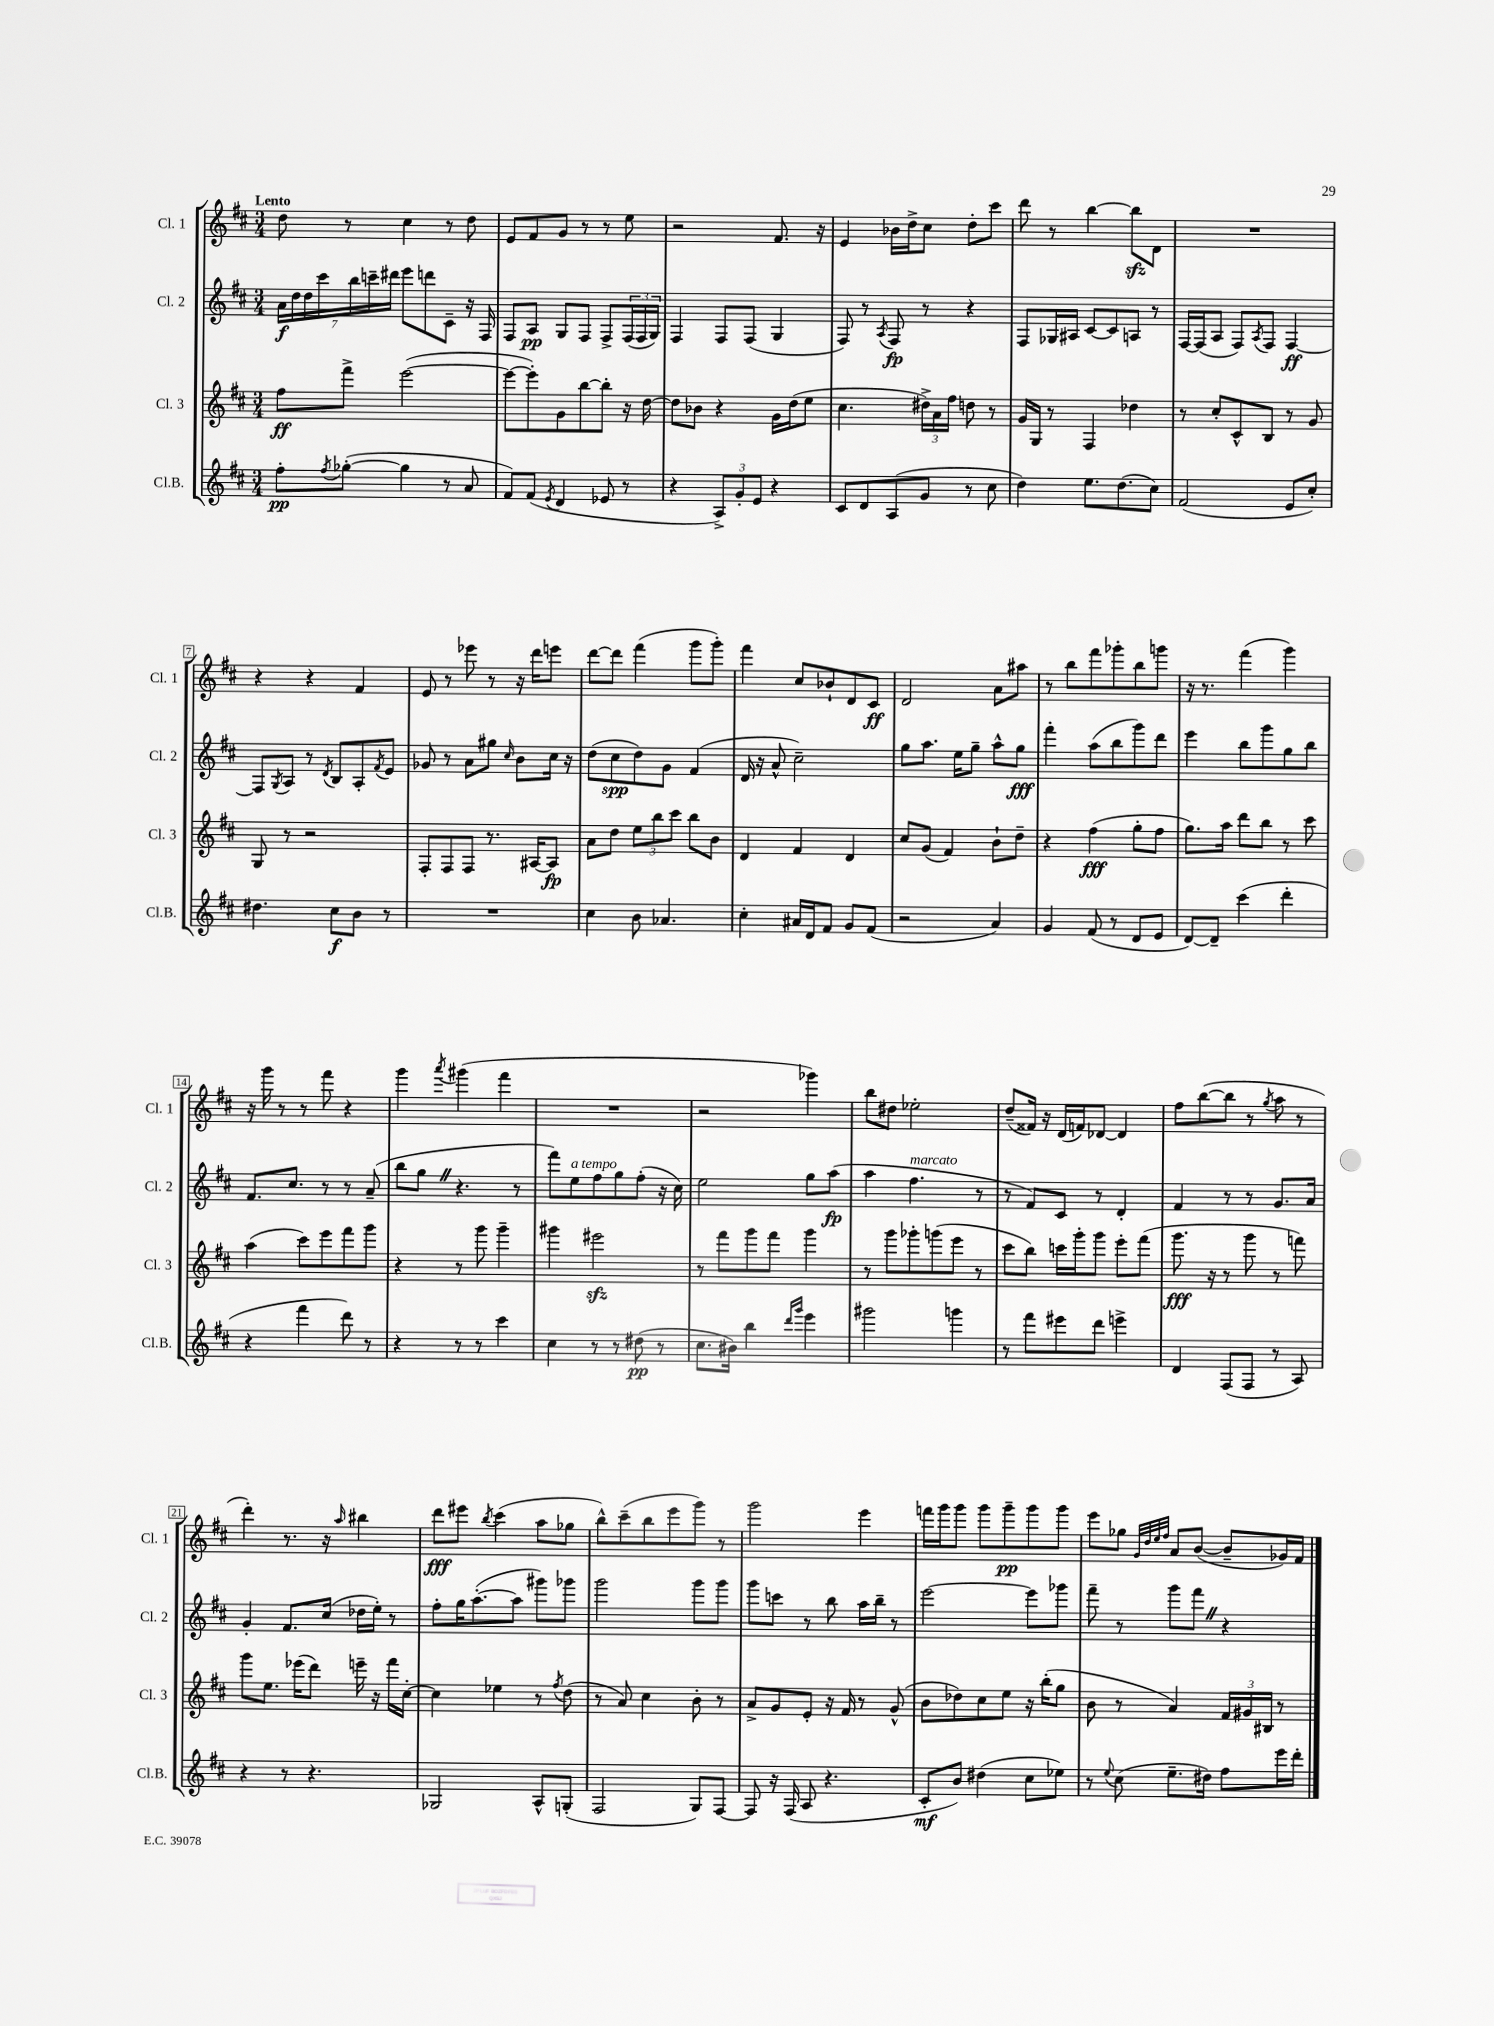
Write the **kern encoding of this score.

**kern	**kern	**kern	**kern
*staff4	*staff3	*staff2	*staff1
*clefG2	*clefG2	*clefG2	*clefG2
*k[f#c#]	*k[f#c#]	*k[f#c#]	*k[f#c#]
*M3/4	*M3/4	*M3/4	*M3/4
8ff#'	8ff#	28a	8dd
.	.	28dd	.
.	.	28dd	.
.	.	28ccc#	.
8qff#	.	.	.
([8gg-'	8fff#^	.	8r
.	.	28bb	.
.	.	28ccc~	.
.	.	28ddd#	.
4gg-]	([2eee	8eee	4cc#
.	.	8ddd	.
8r	.	8c#~	8r
8a	.	16r	8dd
.	.	16F#	.
=	=	=	=
8f#)	8eee_	8F#	8e
(8f#	8eee'])	8A	8f#
8qe	.	.	.
4d	8g	8G	8g
.	[8bb	8F#	8r
8e-	8bb']	8F#^	8r
8r	16r	(24F#	8ee
.	.	24F#	.
.	[16dd	.	.
.	.	24G)	.
=	=	=	=
4r	8dd]	4F#	2r
.	8b-	.	.
12A^)	4r	8F#	.
12g'	.	.	.
.	.	(8F#	.
12e	.	.	.
4r	16g	4G	8.f#
.	(16dd	.	.
.	8ee	.	.
.	.	.	16r
=	=	=	=
8c#	4.cc#	8F#)	4e
8d	.	8r	.
.	.	8qA	.
(8A	.	8F#	16b-
.	.	.	16dd^
8g	24dd#^)	8r	8cc#
.	24a	.	.
.	24ff#	.	.
8r	8dd	4r	8dd'
8cc#	8r	.	8ccc#
=	=	=	=
4dd)	16g	8F#	8ddd
.	16G	.	.
.	8r	16G-	8r
.	.	16A#	.
8.ee	4F#	[8c#	[4bb
.	.	8c#]	.
(8.dd	.	.	.
.	4dd-	8A	8bb]
8cc#)	.	8r	8d
=	=	=	=
(2f#	8r	[16F#	2.r
.	.	(16F#]	.
.	8cc#'	8A	.
.	8c#^^	8F#)	.
.	.	8qA	.
.	8B	8F#	.
8e	8r	[4F#	.
8cc#')	8g	.	.
=	=	=	=
4.dd#	8G	8F#]	4r
.	.	8qG	.
.	8r	8A	.
.	2r	8r	4r
.	.	8qd	.
8cc#	.	8B	.
8b	.	8A'	4f#
.	.	8qf#	.
8r	.	8e	.
=	=	=	=
2.r	8F#'	8g-	8e
.	8F#	8r	8r
.	8F#	8a	8eee-
.	8.r	8gg#	8r
.	.	16qqcc#	.
.	.	8b	16r
.	[16A#	.	16ddd
.	8A#]	16cc#	8eee
.	.	16r	.
=	=	=	=
4cc#	8a	(8dd	[8ddd
.	8dd	8cc#	8ddd]
8b	12ee	8dd)	(4fff#
.	12bb	.	.
4.a-	.	8g	.
.	12ccc#	.	.
.	8bb	(4f#	8ggg
.	8b	.	8ggg')
=	=	=	=
4cc#'	4d	16d	4fff#
.	.	16r	.
.	.	8a^^	.
16a#	4f#	2cc#~)	8cc#
16d	.	.	.
8f#	.	.	8b-`
8g	4d	.	8d
(8f#	.	.	8c#
=	=	=	=
2r	8cc#	8gg	2d
.	(8g	8.aa	.
.	4f#)	.	.
.	.	16ee	.
.	.	8gg~	.
4a)	8b`	8aa^^	8a
.	8dd~	8gg	8aa#
=	=	=	=
4g	4r	4fff#'	8r
.	.	.	8bb
(8f#	(4ff#	(8aa	8fff#
8r	.	8bb	8ggg-'
8d	8gg'	8ggg)	8bb
8e	8ff#	8ddd	8ggg
=	=	=	=
[8d)	8.gg)	4eee	16r
.	.	.	8.r
8d~]	.	.	.
.	16aa	.	.
(4ccc#	8ddd	8bb	(4fff#
.	8bb	8ggg	.
4ddd'	8r	8gg	4ggg)
.	8ccc#	8bb	.
=	=	=	=
4r	(4aa	8.f#	16r
.	.	.	16ggg
.	.	.	8r
.	.	8.cc#	.
4fff#	8ccc#)	.	8r
.	8eee	8r	8fff#
8ddd)	8fff#	8r	4r
8r	8ggg	(8a~	.
=	=	=	=
4r	4r	8bb	4ggg
.	.	8gg	.
.	.	.	8qaaa
8r	8r	4.r	(4ggg#
8r	8ggg	.	.
4ccc#	4ggg~	.	4fff#
.	.	8r	.
=	=	=	=
4cc#	4ggg#	8fff#)	2.r
.	.	8ee	.
8r	2eee#	8ff#	.
8r	.	8gg	.
(8dd#	.	(8ff#'	.
8r	.	16r	.
.	.	16cc#)	.
=	=	=	=
8.cc#	8r	2ee	2r
.	8fff#	.	.
16b#)	.	.	.
4bb	8ggg	.	.
.	8fff#	.	.
16qqddd	.	.	.
16qqggg	.	.	.
4eee	4ggg	8gg	4ggg-)
.	.	(8aa	.
=	=	=	=
2ggg#	8r	4aa	8bb
.	8ggg	.	8dd#
.	8ggg-'	4.ff#	2ee-'
.	(8ggg	.	.
4ggg	8eee	.	.
.	8r	8r	.
=	=	=	=
8r	8ccc#	8r	(8dd~
8fff#	8bb)	8f#)	16f##)
.	.	.	16r
8eee#	16ccc	8c#	(16d
.	16ggg'	.	16f)
8ddd	8ggg	8r	[8d-
4eee^	8eee'	4d'	4d-]
.	(8fff#	.	.
=	=	=	=
4d	8.ggg	4f#	8ff#
.	.	.	([8bb
.	16r	.	.
(8F#	8r	8r	8bb]
8F#	8ggg	8r	8r
.	.	.	8qgg
8r	8r	8.g	8aa
8A)	8fff)	.	8r
.	.	16a	.
=	=	=	=
4r	8ggg	4g'	4ddd')
.	8.ee	.	.
8r	.	8.f#	8.r
.	(16eee-	.	.
4.r	8ddd)	.	.
.	.	(16cc#	16r
.	.	.	16qqaa
.	16eee~	16dd-	4bb#
.	16r	16ee')	.
.	16fff#	8r	.
.	[16cc#'	.	.
=	=	=	=
2G-	4cc#]	8ff#'	8ddd
.	.	16gg	8eee#
.	.	([8.aa'	.
.	.	.	8qbb
.	4ee-	.	(4ccc#
.	.	8aa]	.
8A^^	8r	8ggg#)	8aa
.	8qff#	.	.
(8G'	(8dd	8ggg-	8gg-
=	=	=	=
2F#	8r	2ggg	8bb^^)
.	8a)	.	(8ccc#~
.	4cc#	.	8bb
.	.	.	8eee
8G)	8b'	8ggg	8ggg)
[8F#	8r	8ggg	8r
=	=	=	=
8F#]	8a^	8ggg	2ggg
16r	8g	8ccc	.
(16F#	.	.	.
8A	8e'	8r	.
4.r	16r	8bb	.
.	16f#	.	.
.	8r	16aa	4eee
.	.	16bb~	.
.	(8g^^	8r	.
=	=	=	=
8c#'	8b	[2eee	16fff
.	.	.	16ggg
8b)	8dd-)	.	8ggg
(4dd#	8cc#	.	8ggg
.	8ee	.	8ggg~
8cc#	16r	8eee]	8ggg
.	(16bb'	.	.
8ee-)	8gg	8ggg-	8ggg
=	=	=	=
8r	8b	8fff#~	8eee
8qqee	.	.	.
(8cc#	8r	8r	8gg-
.	.	.	32qqg
.	.	.	32qqdd
.	.	.	32qqee
.	.	.	32qqff#
8.ee~	4a)	8ggg	8a
.	.	8fff#	([8b
16dd#)	.	.	.
8ff#	24f#	4r	8b~]
.	24g#	.	.
.	24B#	.	.
16eee	8r	.	16g-)
16ddd'	.	.	16f#
==	==	==	==
*-	*-	*-	*-
